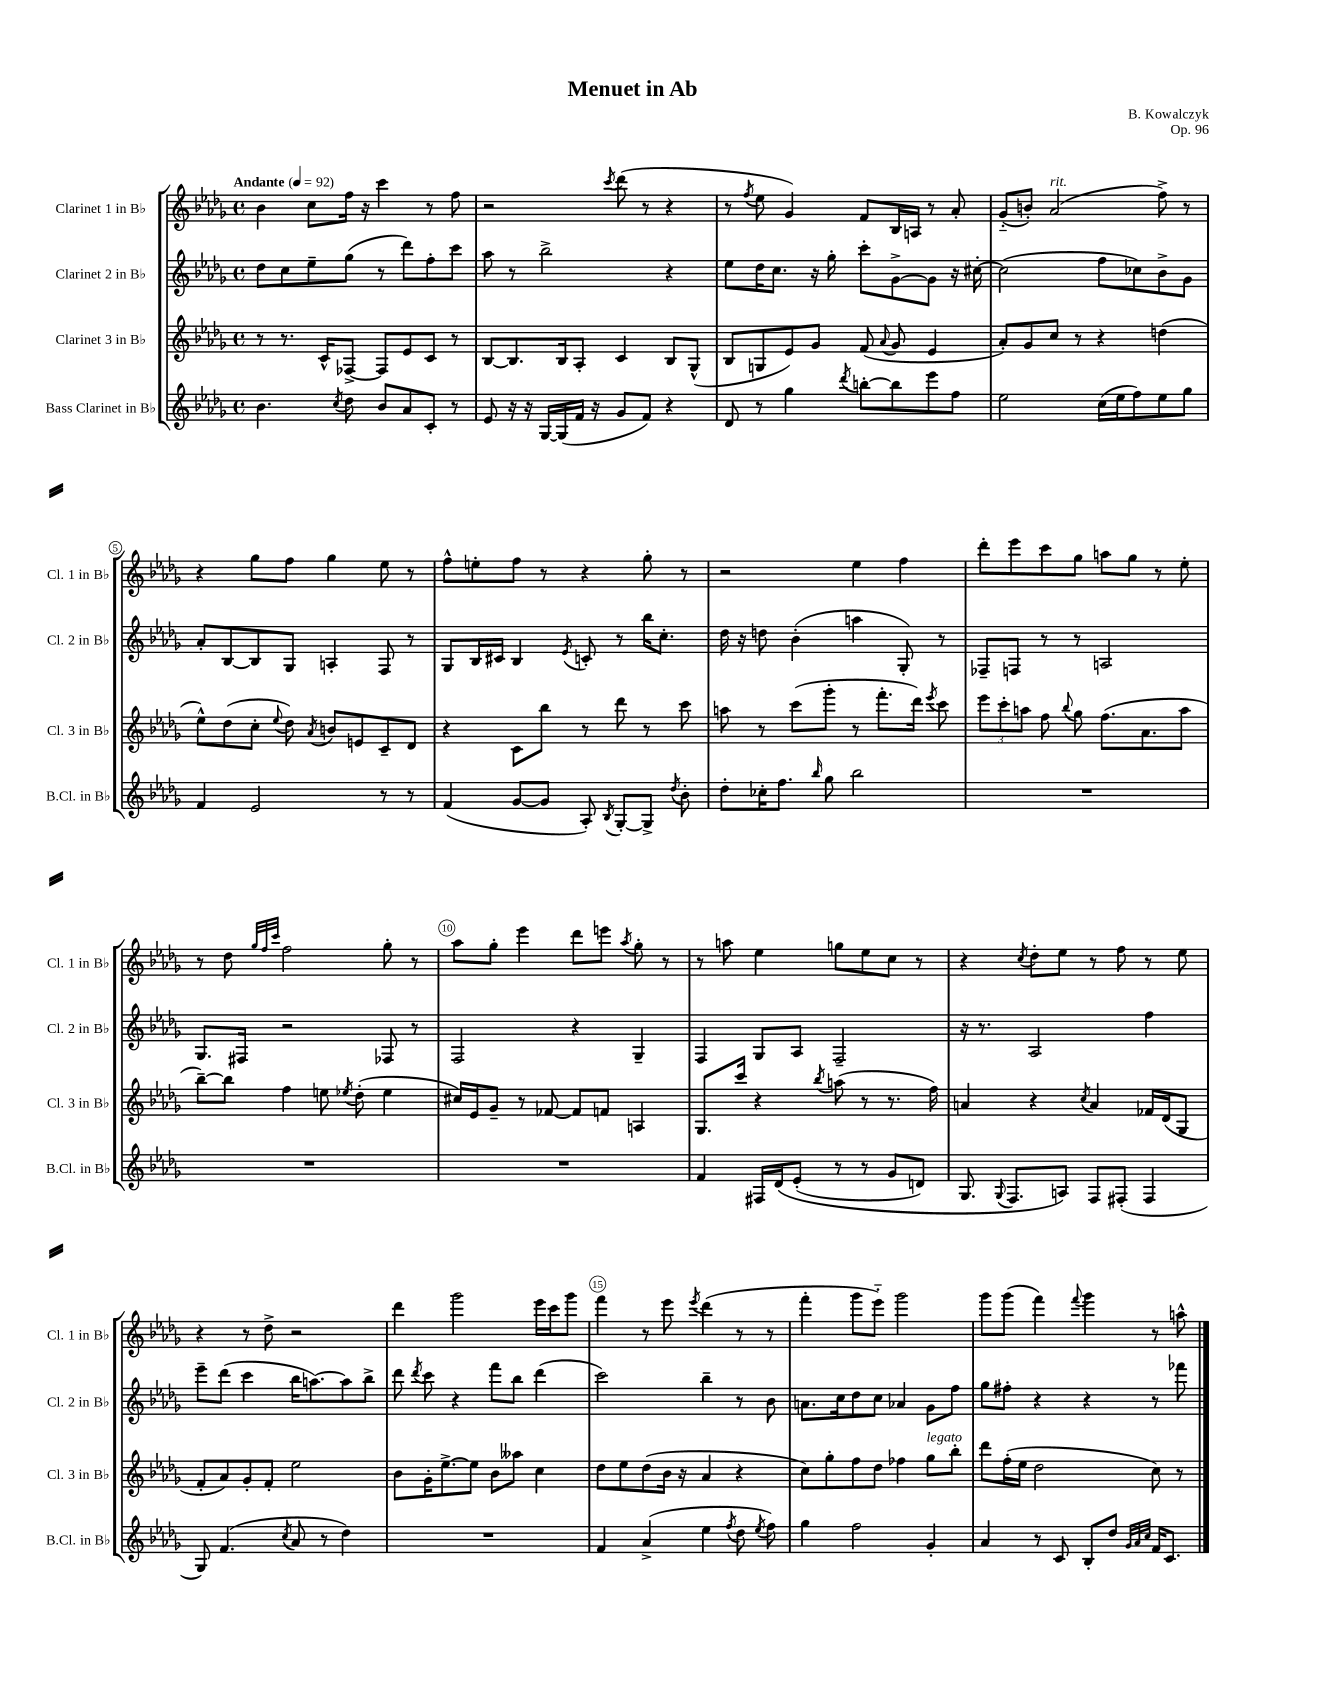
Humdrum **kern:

**kern	**kern	**kern	**kern
*staff4	*staff3	*staff2	*staff1
*clefG2	*clefG2	*clefG2	*clefG2
*k[b-e-a-d-g-]	*k[b-e-a-d-g-]	*k[b-e-a-d-g-]	*k[b-e-a-d-g-]
*M4/4	*M4/4	*M4/4	*M4/4
*met(c)	*met(c)	*met(c)	*met(c)
*MM92	*MM92	*MM92	*MM92
4.b-\	8r	8dd-\L	4b-\
.	8.r	8cc\	.
.	.	8ee-~\	8cc\L
.	16c^^/LK	.	.
8qcc/	.	.	.
8dd-\	[8F-^/J	(8gg-\J	16ff\Jk
.	.	.	16r
8b-/L	8F-/]L	8r	4ccc\
8a-/	8e-/	8ddd-\L)	.
8c'/J	8c/J	8ff'\	8r
8r	8r	8ccc\J	8ff\
=	=	=	=
8e-/	[8B-/L	8aa-\	2r
16r	8.B-/]	8r	.
16r	.	.	.
[16G-/LL	.	2bb-^\	.
(16G-/]	16B-/k	.	.
16f/JJ	8A-'/J	.	.
16r	.	.	.
.	.	.	8qccc/
8g-/L	4c/	.	(8ddd-\
8f/J)	.	.	8r
4r	8B-/L	4r	4r
.	(8G-^^/J	.	.
=	=	=	=
8d-/	8B-/L	8ee-\L	8r
.	.	.	8qff/
8r	8G/	16dd-\K	8ee-\
.	.	8.cc\J	.
4gg-\	8e-/)	.	4g-/)
.	8g-/J	16r	.
.	.	16gg-'\	.
8qddd-/	.	.	.
[8bb'\L	(8f/	8ccc'\L	8f/L
.	8qqa-/	.	.
8bb\]	8g-/	[8g-^\	16B-/L
.	.	.	16A/JJ
8eee-\	4e-/	8g-\]J	8r
8ff\J	.	16r	8a-'/
.	.	[16cc#'\	.
=	=	=	=
2ee-\	8a-'/L)	(2cc#\]	(8g-'~/L
.	8g-/	.	8b'/J)
.	8cc/J	.	(2a-/
.	8r	.	.
(16cc\LL	4r	8ff\L	.
16ee-\J	.	.	.
8ff\)	.	8cc-\)	.
8ee-\	(4dd\	8b-^\	8ff^\)
8gg-\J	.	8g-\J	8r
=	=	=	=
4f/	8ee-^^\L)	8a-'/L	4r
.	(8dd-\	[8B-/	.
2e-/	8cc'\J	8B-/]	8gg-\L
.	8qqee-/	.	.
.	8dd-\)	8G-/J	8ff\J
.	8qa-/	.	.
.	8b/L	4A'/	4gg-\
.	8e/	.	.
8r	8c~/	8F/	8ee-\
8r	8d-/J	8r	8r
=	=	=	=
(4f/	4r	8G-/L	8ff^^\L
.	.	16B-/L	8ee'\
.	.	16c#/JJ	.
[8g-/L	8c\L	4B-/	8ff\J
8g-/]J	8bb-\J	.	8r
.	.	8qe-/	.
8A-'/)	8r	8c'/	4r
8qB-/	.	.	.
[8G-'/L	8ddd-\	8r	.
8G-^/]J	8r	16bb-\LK	8gg-'\
.	.	8.cc'\J	.
8qdd-/	.	.	.
8b-'\	8ccc\	.	8r
=	=	=	=
8dd-'\L	8aa\	16dd-\	2r
.	.	16r	.
16cc-'\K	8r	8dd\	.
8.ff\J	.	.	.
.	(8ccc\L	(4b-'\	.
16qqbb-/	.	.	.
8gg-\	8ggg-'\J	.	.
2bb-\	8r	4aa\	4ee-\
.	8.fff'\L	.	.
.	.	8G-'/)	4ff\
.	16ddd-\Jk)	.	.
.	8qeee-/	.	.
.	8ccc\	8r	.
=	=	=	=
1r	12eee-\L	8F-~/L	8ddd-'\L
.	12ccc'\	.	.
.	.	8F/J	8eee-\
.	12aa\J	.	.
.	8ff\	8r	8ccc\
.	8qqbb-/	.	.
.	8gg-\	8r	8gg-\J
.	(8.ff\L	2A/	8aa\L
.	.	.	8gg-\J
.	8.a-\	.	.
.	.	.	8r
.	8aa\J	.	8ee-'\
=	=	=	=
1r	[8bb-~\L)	8.G-/L	8r
.	8bb-\]J	.	8dd-\
.	.	16F#/Jk	.
.	.	.	32qqgg-/LLL
.	.	.	32qqff/
.	.	.	32qqccc/JJJ
.	4ff\	2r	2ff\
.	8ee\	.	.
.	8qee-/	.	.
.	(8dd-'\	.	.
.	4ee-\	8F-/	8gg-'\
.	.	8r	8r
=	=	=	=
1r	16cc#/LL)	2F/	8aa-\L
.	16e-/J	.	.
.	8g-~/J	.	8gg-'\J
.	8r	.	4eee-\
.	[8f-/	.	.
.	8f-/]L	4r	8ddd-\L
.	8f/J	.	8eee\J
.	.	.	8qaa-/
.	4A/	4G-~/	8gg-'\
.	.	.	8r
=	=	=	=
4f/	8.G-/L	4F/	8r
.	.	.	8aa\
.	16ccc/Jk	.	.
16F#/LL	4r	8G-/L	4ee-\
&(16d-/J	.	.	.
(8e-'/J	.	8A-/J	.
.	8qbb-/	.	.
8r	(8aa\	2F~/	8gg\L
8r	8r	.	8ee-\
8g-/L	8.r	.	8cc\J
8d/J)	.	.	8r
.	16ff\)	.	.
=	=	=	=
8.G-/	4a/	16r	4r
.	.	8.r	.
8qqG-/	.	.	.
8.F/L	.	.	.
.	.	.	8qcc/
.	4r	2A-/	8dd-'\L
8A/J&)	.	.	8ee-\J
.	8qcc/	.	.
8F/L	4a/	.	8r
(8F#'/J	.	.	8ff\
4F#/	16f-/LL	4ff\	8r
.	(16d-/J	.	.
.	8G-/J	.	8ee-\
=	=	=	=
8G-/)	8f'/L	8eee-~\L	4r
(4.f/	8a-/)	(8ddd-\J	.
.	8g-'/	4ccc\	8r
.	8f'/J	.	8dd-^\
8qcc/	.	.	.
8a-/	2ee-\	16bb-\LK	2r
.	.	[8.aa\)	.
8r	.	.	.
4dd-\)	.	8aa\]	.
.	.	8bb-^\J	.
=	=	=	=
1r	8b-\L	8ddd-\	4ddd-\
.	.	8qddd-/	.
.	16g-'\K	8ccc\	.
.	[8.ee-^\	.	.
.	.	4r	2ggg-\
.	8ee-\]J	.	.
.	8b-\L	8fff\L	.
.	8aa--\J	8bb-\J	.
.	4cc\	(4ddd-\	16eee-\LL
.	.	.	16ccc\J
.	.	.	8ggg-\J
=	=	=	=
4f/	8dd-\L	2ccc\)	4fff\
.	8ee-\	.	.
(4a-^/	(8dd-\	.	8r
.	16b-\Jk	.	8eee-\
.	16r	.	.
.	.	.	8qeee-/
4ee-\	4a-/	4bb-~\	(4ddd-\
8qff/	.	.	.
8dd-\	4r	8r	8r
8qee-/	.	.	.
8ff\)	.	8b-\	8r
=	=	=	=
4gg-\	8cc\L)	8.a\L	4fff'\
.	8gg-'\	.	.
.	.	16cc\k	.
2ff\	8ff\	8dd-\	8ggg-\L
.	8dd-\J	8cc\J	8eee-'~\J)
.	4ff-\	4a-/	2ggg-\
4g-'/	8gg-\L	8g-\L	.
.	8bb-'\J	8ff\J	.
=	=	=	=
4a-/	8ddd-\L	8gg-\L	8ggg-\L
.	(16ff'\L	8ff#'\J	(8ggg-\J
.	16ee-\JJ	.	.
8r	2dd-\	4r	4fff\)
8c/	.	.	.
.	.	.	8qqfff/
8B-'/L	.	4r	4ggg-\
8dd-/J	.	.	.
32qqg-/LLL	.	.	.
32qqa-/	.	.	.
32qqcc/JJJ	.	.	.
16f/LK	8cc\)	8r	8r
8.c/J	.	.	.
.	8r	8fff-\	8aa^^\
==	==	==	==
*-	*-	*-	*-
